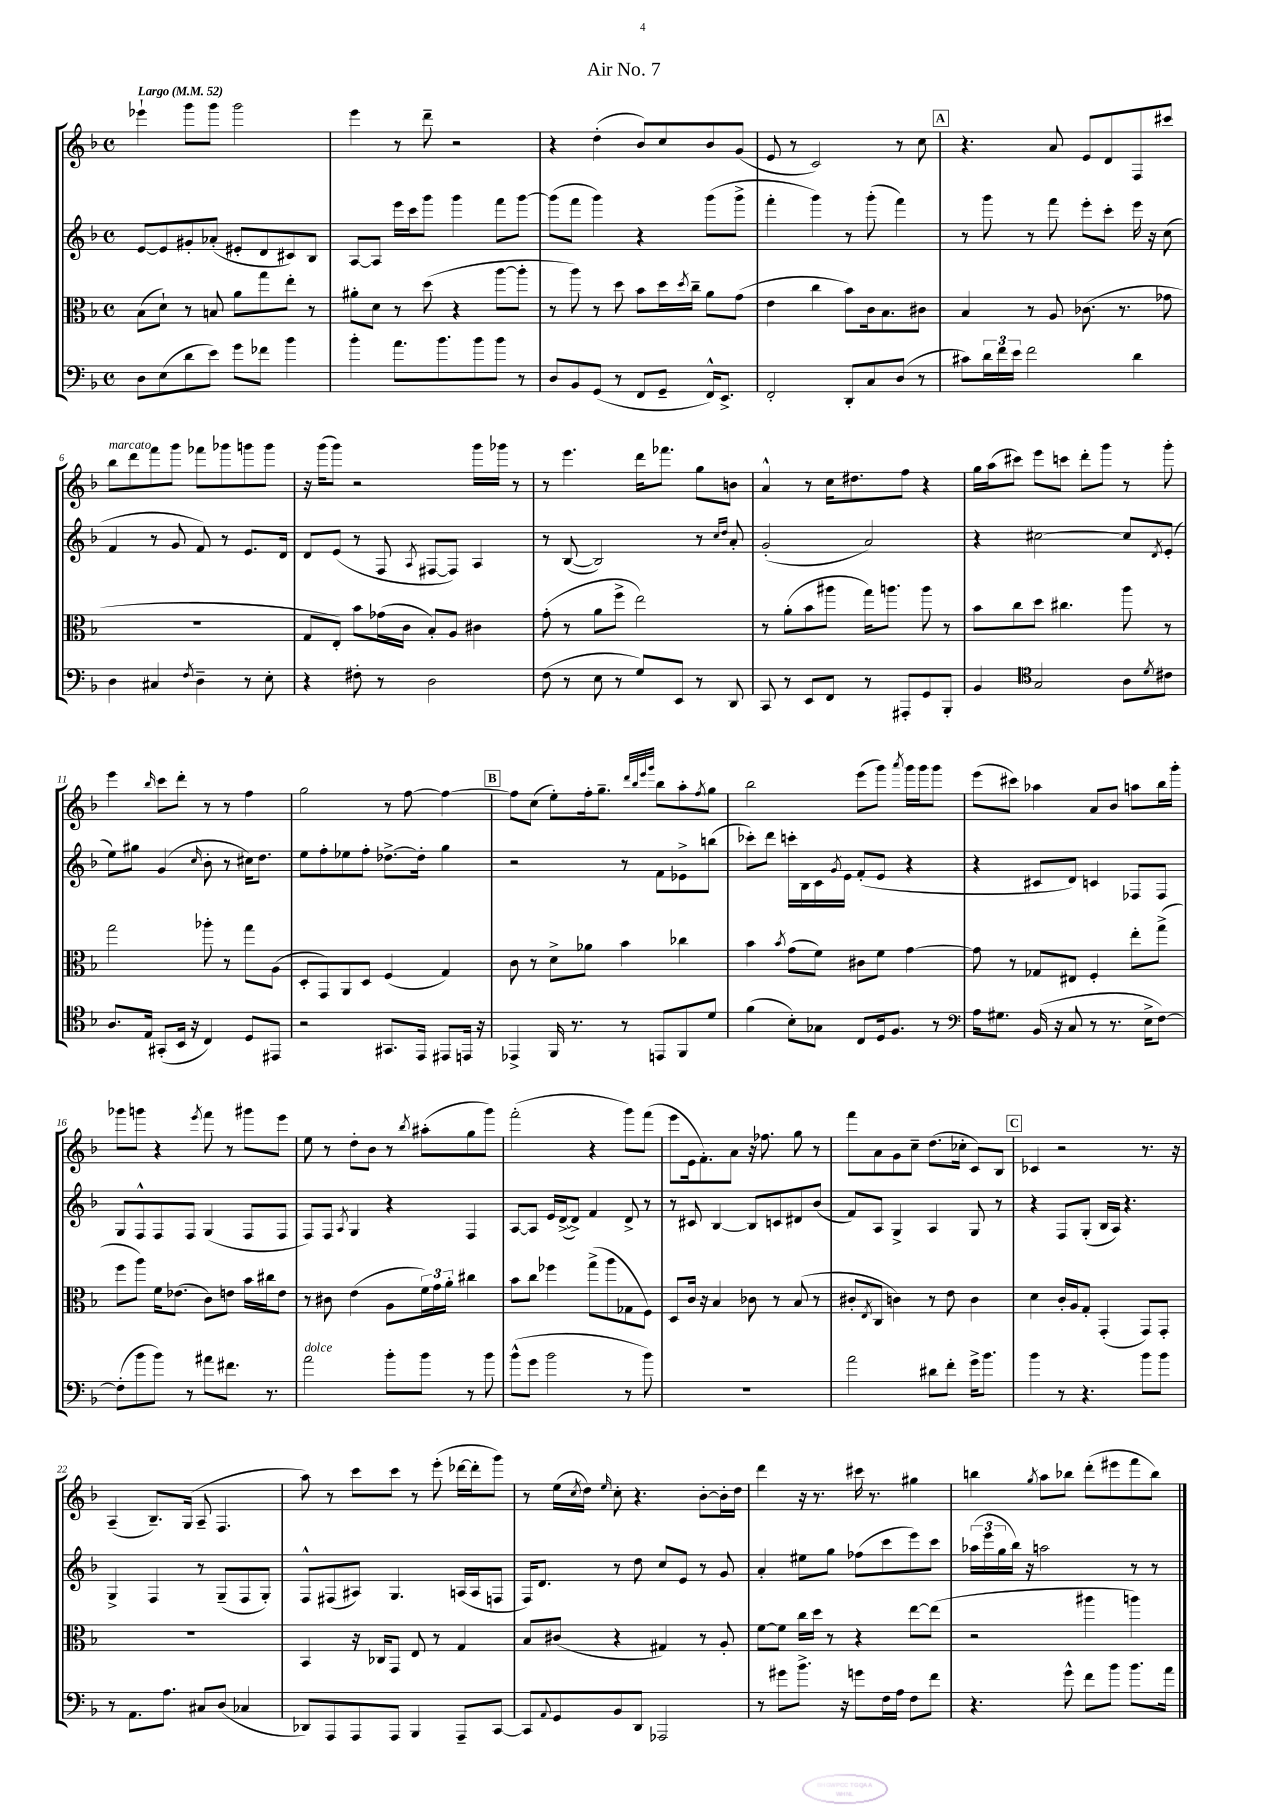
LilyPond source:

\header { title = "Air No. 7" }
<<
\new StaffGroup <<
\new Staff = "s0" {
    \clef treble \key f \major \defaultTimeSignature \time 4/4 \tempo "Largo" 4 = 52
    ees'''4-! g'''8 g'''8 g'''2 |
    e'''4 r8 d'''8-- r2 |
    r4 d''4-.( bes'8) c''8 bes'8 g'8( |
    e'8 r8 c'2) r8 c''8 |
    \mark \markup { \box "A" } r4. a'8 e'8 d'8 f8 cis'''8 |
    bes''8^\markup { \italic "marcato" } d'''8 f'''8 g'''8 fes'''8 ges'''8 g'''8 g'''8 |
    r16 g'''16( g'''8) r2 g'''16 ges'''16 r8 |
    r8 e'''4. d'''16 fes'''8. g''8 b'8 |
    a'4-^ r8 c''16 dis''8. f''8 r4 |
    g''16 a''16( cis'''8) e'''8 c'''8 d'''8-. g'''8 r8 g'''8-. |
    e'''4 \grace { bes''16 } c'''8 d'''8-. r8 r8 f''4 |
    g''2 r8 f''8~ f''4~ |
    \mark \markup { \box "B" } f''8 c''8( e''8-.) f''16-. g''8.-- \grace { d'''32 bes''32 e'''32 g'''32 } bes''8 a''8-. \acciaccatura { f''8 } g''8 |
    bes''2 e'''8( g'''8) \acciaccatura { a'''8 } g'''16 g'''16 g'''8 |
    e'''8( cis'''8) aes''4 a'8 bes'8 a''8 bes''16 g'''16-. |
    ges'''8 g'''8 r4 \acciaccatura { e'''8 } f'''8 r8 gis'''8 e'''8 |
    e''8 r8 d''8-. bes'8 r8 \acciaccatura { bes''8 } ais''8-.( g''8 g'''8) |
    f'''2-.( r4 g'''8) f'''8( |
    e'''8 e'16 f'8.-.) a'8 r16 fes''8. g''8 r8 |
    f'''8 a'8 g'8 c''8-- d''8.( ces''16-. c'8) bes8 |
    \mark \markup { \box "C" } ces'4 r2 r8. r16 |
    a4--( bes8.--) g16( a8-- f4. |
    a''8) r8 c'''8 c'''8 r8 e'''8-.( des'''16~ des'''16-. g'''8) |
    r8 e''16( \acciaccatura { c''8 } d''16) \grace { e''16 } c''8-. r4. bes'8~-. bes'16-. d''16 |
    d'''4 r16 r8. cis'''16 r8. gis''4 |
    b''4 \acciaccatura { g''8 } a''8 bes''8 d'''8-.( eis'''8 f'''8 bes''8) \bar "|." |
}
\new Staff = "s1" {
    \clef treble \key f \major \defaultTimeSignature \time 4/4
    e'8~ e'8 gis'8-. aes'8-.( eis'8-. d'8 cis'8) bes8 |
    a8~ a8 e'''16 c'''16 g'''8 g'''4 f'''8 g'''8~ |
    g'''8( f'''8 g'''4) r4 g'''8( g'''8-> |
    f'''4-. g'''4) r8 g'''8-.( f'''4) |
    \mark \markup { \box "A" } r8 g'''8 r8 f'''8 e'''8-. c'''8-. e'''16 r16 c''8( |
    f'4 r8 g'8 f'8) r8 e'8. d'16 |
    d'8 e'8( r8 f8 \acciaccatura { a8 } fis8~ fis8) a4 |
    r8 bes8~( bes2) r8 \grace { c''16 d''16 } a'8-. |
    g'2-.( a'2) |
    r4 cis''2~ cis''8 \acciaccatura { d'8 } e'8-.( |
    e''8) gis''8 g'4( \grace { c''16 } bes'8-. r8 cis''16) d''8. |
    e''8 f''8-. ees''8 f''8-. des''8.~-> des''16-. g''4 |
    \mark \markup { \box "B" } r2 r8 f'8 ees'8-> b''8( |
    ces'''8-.) d'''8 c'''16-. bes16 c'16 \acciaccatura { g'8 } e'16 f'8-.( e'8 r4 |
    r4 cis'8 d'8) c'4 fes8 fes8 |
    g8 f8-^ f8 f8 g4( f8 f8 |
    f8) f8 \acciaccatura { a8 } g4 r4 f4 |
    a8~ a8 e'16 d'16~->( d'8->) f'4 d'8-> r8 |
    r8 cis'8 bes4~ bes8 c'8 dis'8 bes'8( |
    f'8) a8 g4-> a4 g8 r8 |
    \mark \markup { \box "C" } r4 f8 g8-.( bes16 a16) r4. |
    g4-> f4 r8 g8--( f8 g8-.) |
    f8-^ fis8( ais8) g4. a16( a16 f8 |
    f16) d'8. r8 d''8 c''8 e'8 r8 g'8 |
    a'4-. eis''8 g''8 fes''8( c'''8 e'''8) c'''8 |
    \tuplet 3/2 { aes''16( e'''16 g''16 } bes''16) r16 a''2 r8 r8 \bar "|." |
}
\new Staff = "s2" {
    \clef alto \key f \major \defaultTimeSignature \time 4/4
    bes8( d'8-!) r8 b8 a'8 g''8 e''8-. r8 |
    ais'8-. d'8 r8 d''8( r4 a''8~ a''8-. |
    r8 a''8) r8 d''8 bes'8 d''16 \acciaccatura { d''8 } c''16-- a'8 g'8( |
    e'4 c''4 bes'8) c'16 bes8. cis'8 |
    \mark \markup { \box "A" } bes4 r8 a8 ces'8.( r8. ges'8 |
    R1 |
    g8 e8-.) bes'8 ges'16( c'16 bes8-.) a8 cis'4 |
    g'8-.( r8 a'8 f''8-> e''2) |
    r8 a'8-.( bes'8 ais''8 g''16) a''8. a''8 r8 |
    bes'8 c''8 d''8 cis''4. a''8 r8 |
    g''2 aes''8-. r8 g''8 a8( |
    d8-. g,8) a,8 d8 f4( g4) |
    \mark \markup { \box "B" } c'8 r8 d'8-> aes'8 bes'4 ces''4 |
    bes'4 \acciaccatura { bes'8 } g'8( f'8) cis'8 f'8 g'4~ |
    g'8 r8 ges8 eis8 f4-. e''8-. g''8->( |
    f''8 a''8) f'16 ees'8.( c'8) e'8 bes'16 cis''16 e'8 |
    r8 cis'8 e'4( a8 \tuplet 3/2 { f'16) g'16 a'16-. } cis''4 |
    bes'8 c''8 fes''4 g''8->( a''8 ges8 f8) |
    d8 c'16 r16 bes4 ces'8 r8 bes8( r8 |
    cis'8-. \acciaccatura { e8 } c8 c'4) r8 e'8 c'4 |
    \mark \markup { \box "C" } d'4 c'16-. a16 g8-. g,4-.( g,8) g,8-. |
    R1 |
    bes,4 r16 ces16 g,8 e8 r8 g4 |
    bes8 cis'8( r4 gis4) r8 a8-. |
    f'8~ f'8 c''16 d''16 r8 r4 e''8~ e''8( |
    r2 ais''4 a''4) \bar "|." |
}
\new Staff = "s3" {
    \clef bass \key f \major \defaultTimeSignature \time 4/4
    d8 e8( d'8 e'8) g'8 fes'8 bes'4 |
    bes'4-. a'8. bes'8. bes'8 bes'8 r8 |
    d8 bes,8 g,8( r8 f,8 g,8-- f,16-^) e,8.-> |
    f,2-. d,8-. c8 d8( r8 |
    \mark \markup { \box "A" } cis'8) \tuplet 3/2 { d'16 f'16 e'16 } f'2 d'4 |
    d4 cis4 \acciaccatura { f8 } d4-- r8 e8-. |
    r4 fis8-. r8 d2 |
    f8( r8 e8 r8 g8) e,8 r8 d,8 |
    c,8 r8 e,8 f,8 r8 ais,,8-. g,8 bes,,8-. |
    bes,4 \clef tenor g2 a8 \acciaccatura { d'8 } cis'8 |
    a8. e16 gis,8-.( bes,16 r16 c4) d8 eis,8 |
    r2 gis,8. e,16 eis,8 e,16 r16 |
    \mark \markup { \box "B" } ees,4-> f,16 r8. r8 e,8 f,8 d'8 |
    f'4( bes8-.) ges8 c8 d16 f8. r8 |
    \clef bass a16 gis8. bes,16( r16 c8 r8 r8. e16-> f8~) |
    f8-.( bes'8 bes'8) r8 ais'8 fis'8. r8. |
    a'2^\markup { \italic "dolce" } bes'8-. bes'8 r8 bes'8 |
    bes'8-^( g'8 bes'2 r8 bes'8) |
    R1 |
    a'2 dis'8 f'8-. g'16-> bes'8. |
    \mark \markup { \box "C" } bes'4 r8 r4. bes'8 bes'8 |
    r8 a,8. a8. cis8 d8( ces4 |
    des,8) a,,8 a,,8 a,,8 bes,,4 a,,8-- c,8~ |
    c,8 \appoggiatura { a,8 } g,8 bes,8 d,8 aes,,2 |
    r8 gis'8 bes'8.-> r16 g'8 f16 a16 f8 f'8 |
    r4. g'8-^ f'8 bes'8 bes'8. a'16 \bar "|." |
}
>>
>>
